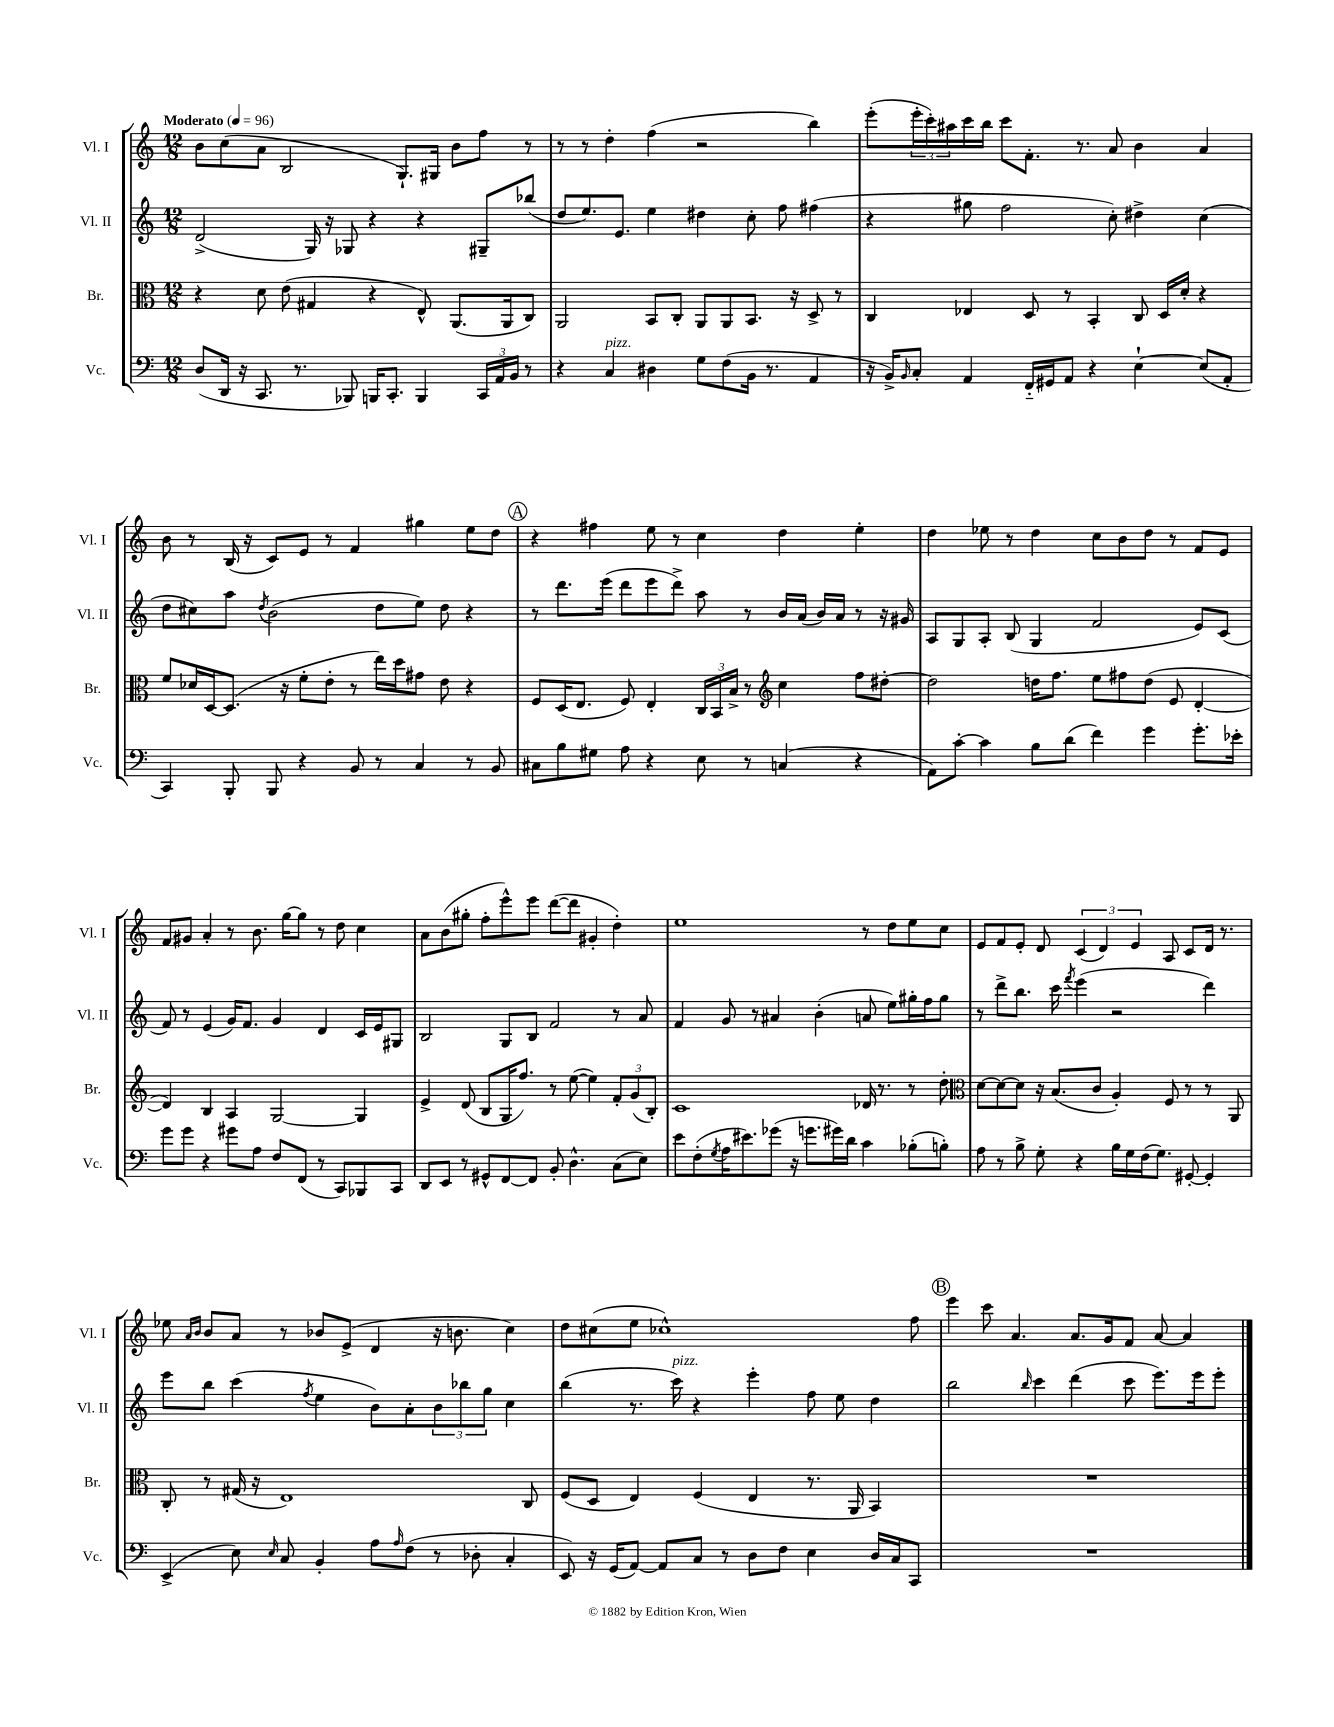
<<
\new StaffGroup <<
\new Staff = "s0" \with { instrumentName = "Vl. I" shortInstrumentName = "Vl. I" } {
    \clef treble \key c \major \numericTimeSignature \time 12/8 \tempo "Moderato" 4 = 96
    b'8 c''8( a'8 b2 g8.-!) gis16 b'8 f''8 r8 |
    r8 r8 d''4-. f''4( r2 b''4) |
    e'''8-.( \tuplet 3/2 { e'''16-. c'''16-.) ais''16 } c'''16 b''16 c'''8 f'8.-. r8. a'8 b'4 a'4 |
    b'8 r8 b16( r16 c'8) e'8 r8 f'4 gis''4 e''8 d''8 |
    \mark \markup { \circle "A" } r4 fis''4 e''8 r8 c''4 d''4 e''4-. |
    d''4 ees''8 r8 d''4 c''8 b'8 d''8 r8 f'8 e'8 |
    f'8 gis'8 a'4-. r8 b'8. g''16~ g''8 r8 d''8 c''4 |
    a'8 b'8( gis''8-. f''8-. e'''8-^) e'''8 d'''8~( d'''8 gis'4-. d''4-.) |
    e''1 r8 d''8 e''8 c''8 |
    e'8 f'8 e'8-. d'8 \tuplet 3/2 { c'4( d'4) e'4 } a8 c'8 d'16 r8. |
    ees''8 \grace { a'16 b'16 } b'8 a'8 r8 bes'8 e'8->( d'4 r16 b'8. c''4) |
    d''8 cis''8( e''8 ces''1-^) f''8 |
    \mark \markup { \circle "B" } e'''4 c'''8 a'4. a'8. g'16 f'8 a'8~ a'4 \bar "|." |
}
\new Staff = "s1" \with { instrumentName = "Vl. II" shortInstrumentName = "Vl. II" } {
    \clef treble \key c \major \numericTimeSignature \time 12/8
    d'2->( g16) r16 ges8 r4 r4 gis8-- bes''8( |
    d''8 e''8.) e'8. e''4 dis''4 c''8-. f''8 fis''4( |
    r4 gis''8 f''2 c''8-.) dis''4-> c''4( |
    d''8 cis''8) a''8 \acciaccatura { d''8 } b'2( d''8 e''8) d''8 r4 |
    \mark \markup { \circle "A" } r8 d'''8. e'''16( d'''8 e'''8 d'''8->) a''8 r8 b'16 a'16( b'16) a'16 r8 r16 gis'16 |
    a8 g8 a8-. b8( g4 f'2 e'8) c'8( |
    f'8) r8 e'4( g'16) f'8. g'4 d'4 c'16 e'16 gis8 |
    b2 g8 b8 f'2 r8 a'8 |
    f'4 g'8 r8 ais'4 b'4-.( a'8 e''8) gis''16-. f''16 gis''8 |
    r8 d'''8-> b''8. c'''16 \acciaccatura { f'''8 } e'''4( r2 d'''4) |
    e'''8 b''8 c'''4( \acciaccatura { f''8 } e''4 b'8) a'8-. \tuplet 3/2 { b'8 bes''8 g''8 } c''4 |
    b''4( r8. c'''16^\markup { \italic "pizz." }) r4 e'''4-. f''8 e''8 d''4 |
    \mark \markup { \circle "B" } b''2 \grace { b''16 } c'''4 d'''4( c'''8 e'''8.) e'''16 e'''8-. \bar "|." |
}
\new Staff = "s2" \with { instrumentName = "Br." shortInstrumentName = "Br." } {
    \clef alto \key c \major \numericTimeSignature \time 12/8
    r4 d'8 e'8( gis4 r4 e8-^) a,8.( a,16 c8) |
    a,2 b,8 c8-. a,8 a,8 b,8. r16 d8-> r8 |
    c4 ees4 d8 r8 b,4-. c8 d16 d'16-. r4 |
    f'8 des'16 d16~ d8.( r16 f'8-. e'8-. r8 e''16) d''16 gis'8 e'8 r4 |
    \mark \markup { \circle "A" } f8 d16( e8. f8) e4-. \tuplet 3/2 { c16 b,16 b16-> } r8 \clef treble c''4 f''8 dis''8~-. |
    dis''2 d''16 f''8. e''8 fis''8 d''8( e'8 d'4~-. |
    d'4) b4 a4 g2~ g4 |
    e'4-> d'8( b8 g16 f''8.) r8 e''8~( e''4) \tuplet 3/2 { f'8-. g'8( b8-.) } |
    c'1 des'16 r8. r8 d''8-. |
    \clef alto d'8~ d'8~ d'8 r16 b8.( c'8 a4-.) f8 r8 r8 a,8 |
    c8-. r8 gis16( r16 e1) c8 |
    f8( d8 e4) f4( e4 r8. a,16 b,4) |
    \mark \markup { \circle "B" } R1. \bar "|." |
}
\new Staff = "s3" \with { instrumentName = "Vc." shortInstrumentName = "Vc." } {
    \clef bass \key c \major \numericTimeSignature \time 12/8
    d8( d,16 r16 c,8. r8. bes,,8) b,,16 c,8.-. b,,4 \tuplet 3/2 { c,16 a,16 b,16 } r8 |
    r4 c4^\markup { \italic "pizz." } dis4 g8 f8( b,16 r8. a,4 |
    r16 b,16->) \grace { b,16 } c8-. a,4 f,16-_ gis,16 a,8 r4 e4~-! e8( a,8-. |
    c,4) b,,8-. b,,8 r4 b,8 r8 c4 r8 b,8 |
    \mark \markup { \circle "A" } cis8 b8 gis8 a8 r4 e8 r8 c4( r4 |
    a,8) c'8~-. c'4 b8 d'8( f'4) g'4 g'8.-. ees'16-. |
    g'8 g'8 r4 gis'8 a8 f8 f,8( r8 c,8) bes,,8 c,8 |
    d,8 e,8 r8 gis,8-^ f,8~ f,8 b,8-. d4.-^ c8( e8) |
    e'8 f8-.( \acciaccatura { g8 } a16 eis'8.) ges'8( r16 g'8. gis'16) d'16 c'4 bes8-.( b8-.) |
    a8 r8 b8-> g8-. r4 b16 g16 f16( g8.) gis,8~-. gis,4-. |
    e,4->( e8) \grace { e16 } c8 b,4-. a8 \grace { a16 } f8( r8 des8-. c4-. |
    e,8) r16 g,16( a,8~) a,8 c8 r8 d8 f8 e4 d16 c16 c,8 |
    \mark \markup { \circle "B" } R1. \bar "|." |
}
>>
>>
\layout { \context { \Score \remove "Bar_number_engraver" } }
